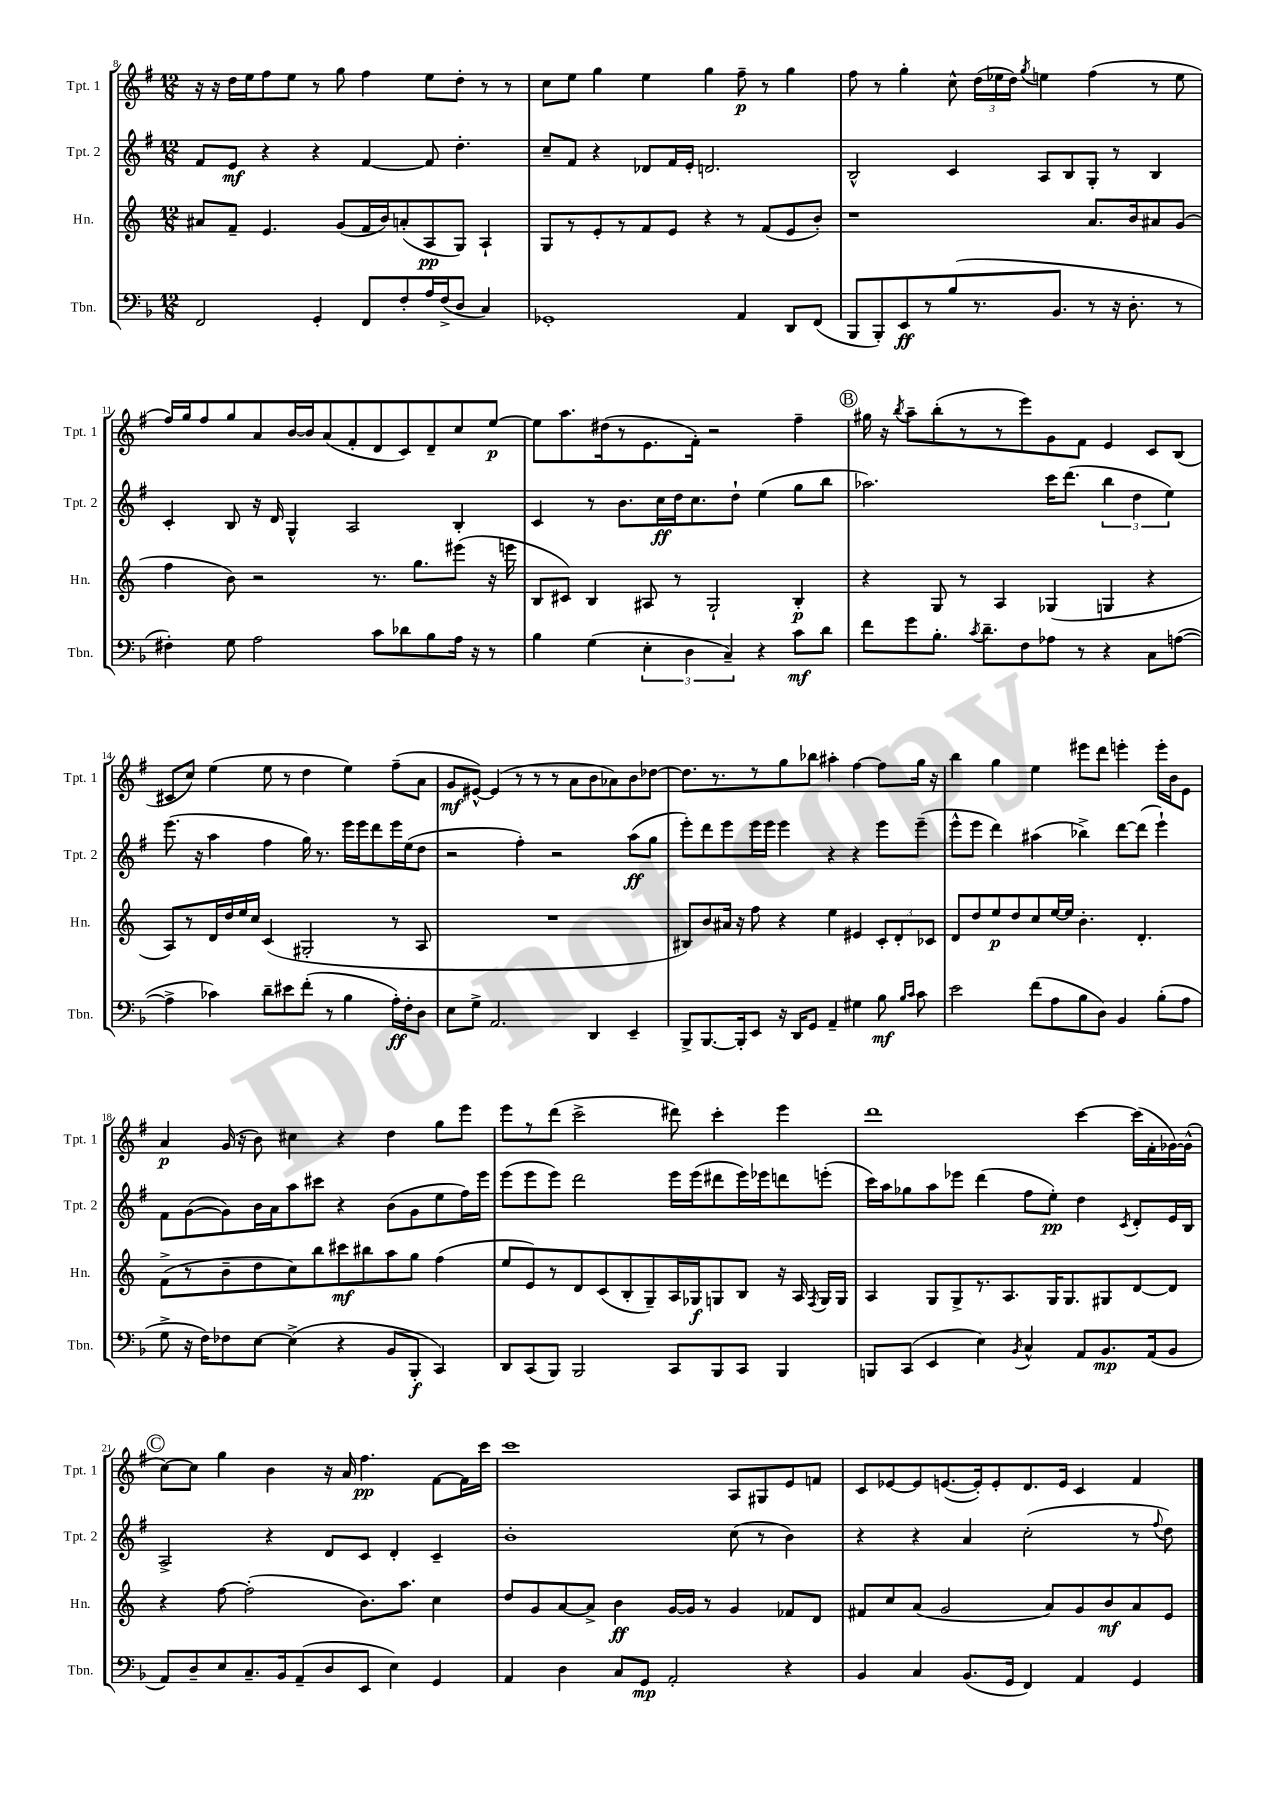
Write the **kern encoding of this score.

**kern	**dynam	**kern	**dynam	**kern	**dynam	**kern	**dynam
*part4	*part4	*part3	*part3	*part2	*part2	*part1	*part1
*staff4	*staff4	*staff3	*staff3	*staff2	*staff2	*staff1	*staff1
*I"Tbn.	*	*I"Hn.	*	*I"Tpt. 2	*	*I"Tpt. 1	*
*I'Tbn.	*	*I'Hn.	*	*I'Tpt. 2	*	*I'Tpt. 1	*
*clefF4	*	*clefG2	*	*clefG2	*	*clefG2	*
*k[b-]	*	*k[]	*	*k[f#]	*	*k[f#]	*
*M12/8	*	*M12/8	*	*M12/8	*	*M12/8	*
=8	=8	=8	=8	=8	=8	=8	=8
2FF/	.	8a#X/L	.	8f#/L	.	16r	.
.	.	.	.	.	.	16r	.
.	.	8f~/J	.	8e/J	mf	16dd\LL	.
.	.	.	.	.	.	16ee\J	.
.	.	4.e/	.	4r	.	8ff#\	.
.	.	.	.	.	.	8ee\J	.
4GG'/	.	.	.	4r	.	8r	.
.	.	(8g/L	.	.	.	8gg\	.
8FF/L	.	16f/L	.	[4f#/	.	4ff#\	.
.	.	16b/J)	.	.	.	.	.
8F'/	.	(8an'/	.	.	.	.	.
16A/L	.	8A/	pp	8f#/]	.	8ee\L	.
(16F^/J	.	.	.	.	.	.	.
8D/J	.	8G/J)	.	4.dd'\	.	8dd'\J	.
4C/)	.	4A`/	.	.	.	8r	.
.	.	.	.	.	.	8r	.
=9	=9	=9	=9	=9	=9	=9	=9
1GG-X'	.	8G/L	.	8cc~/L	.	8cc\L	.
.	.	8r	.	8f#/J	.	8ee\J	.
.	.	8e'/	.	4r	.	4gg\	.
.	.	8r	.	.	.	.	.
.	.	8f/	.	8d-X/L	.	4ee\	.
.	.	8e/J	.	16f#/L	.	.	.
.	.	.	.	16e'/JJ	.	.	.
.	.	4r	.	2.dn/	.	4gg\	.
4AA/	.	8r	.	.	.	8ff#~\	p
.	.	(8f/L	.	.	.	8r	.
8DD/L	.	8e/	.	.	.	4gg\	.
(8FF/J	.	8b'/J)	.	.	.	.	.
=10	=10	=10	=10	=10	=10	=10	=10
8BBB-/L	.	1r	.	2B^^/	.	8ff#\	.
8BBB-'/)	.	.	.	.	.	8r	.
8EE/	ff	.	.	.	.	4gg'\	.
8r	.	.	.	.	.	.	.
(8B-/	.	.	.	4c/	.	8cc^^\	.
8.r	.	.	.	.	.	(24dd\LL	.
.	.	.	.	.	.	24ee-X\	.
.	.	.	.	.	.	24dd\JJ)	.
.	.	.	.	.	.	8qgg/	.
.	.	.	.	8A/L	.	4een\	.
8.BB-/J	.	.	.	.	.	.	.
.	.	.	.	8B/	.	.	.
8r	.	8.a/L	.	8G'/J	.	(4ff#\	.
16r	.	.	.	8r	.	.	.
8.D'\	.	16b/k	.	.	.	.	.
.	.	8a#X/	.	4B/	.	8r	.
8r	.	(8g/J	.	.	.	8ee\	.
!!LO:LB:g=z
=11	=11	=11	=11	=11	=11	=11	=11
4F#X'\)	.	4ff\	.	4c'/	.	16ff#/LL)	.
.	.	.	.	.	.	16gg/J	.
.	.	.	.	.	.	8ff#/	.
8G\	.	8b\)	.	8B/	.	8gg/	.
2A\	.	2r	.	16r	.	8a/	.
.	.	.	.	16d/	.	.	.
.	.	.	.	4G^^/	.	[16b/L	.
.	.	.	.	.	.	16b/J]	.
.	.	.	.	.	.	(8a/	.
.	.	.	.	2A/	.	8f#'/	.
8c\L	.	8.r	.	.	.	8d/	.
8d-X\	.	.	.	.	.	8c/)	.
.	.	8.gg\L	.	.	.	.	.
8B-\	.	.	.	.	.	8d~/	.
16A\Jk	.	(8eee#X\J	.	4B'/	.	8cc/	.
16r	.	.	.	.	.	.	.
8r	.	16r	.	.	.	[8ee/J	p
.	.	16eeen\	.	.	.	.	.
=12	=12	=12	=12	=12	=12	=12	=12
4B-\	.	8B/L	.	4c/	.	8ee\L]	.
.	.	8c#X/J)	.	.	.	8.aa\	.
(4G\	.	4B/	.	8r	.	.	.
.	.	.	.	.	.	(16dd#X\k	.
.	.	.	.	8.b\L	.	8r	.
6E'\	.	8A#X/	.	.	.	8.e\	.
.	.	.	.	16cc\L	ff	.	.
.	.	8r	.	16dd\J	.	.	.
6D\	.	.	.	.	.	.	.
.	.	.	.	8.cc\	.	16f#'\Jk)	.
.	.	2G`/	.	.	.	2r	.
6C~/)	.	.	.	.	.	.	.
.	.	.	.	8dd`\J	.	.	.
4r	.	.	.	(4ee\	.	.	.
8c\L	mf	4B'/	p	8gg\L	.	4ff#~\	.
8d\J	.	.	.	8bb\J	.	.	.
!!LO:REH:place=s1:t=B
=13	=13	=13	=13	=13	=13	=13	=13
8f\L	.	4r	.	2.aa-X\)	.	16gg#X\	.
.	.	.	.	.	.	16r	.
.	.	.	.	.	.	8qbb/	.
8g\	.	.	.	.	.	8aa~\L	.
8.B-'\J	.	8G/	.	.	.	(8bb'\	.
.	.	8r	.	.	.	8r	.
8qc/	.	.	.	.	.	.	.
8.d~\L	.	.	.	.	.	.	.
.	.	4A/	.	.	.	8r	.
8F\	.	.	.	.	.	8eee\)	.
8A-X\J	.	(4G-X/	.	16ccc\KL	.	8g\	.
.	.	.	.	(8.ddd\J	.	.	.
8r	.	.	.	.	.	8f#\J	.
4r	.	4Gn/	.	6bb\	.	4e/	.
.	.	.	.	6dd\	.	.	.
8C\L	.	4r	.	.	.	8c/L	.
.	.	.	.	6ee\)	.	.	.
([8An\J	.	.	.	.	.	(8B/J	.
!!LO:LB:g=z
=14	=14	=14	=14	=14	=14	=14	=14
4A^\]	.	8A/L)	.	(8.eee\	.	8c#X/L	.
.	.	8r	.	.	.	8cc/J)	.
.	.	.	.	16r	.	.	.
4c-X\)	.	16d/L	.	4aa\	.	(4ee\	.
.	.	16dd/	.	.	.	.	.
.	.	16ee/	.	.	.	.	.
.	.	16cc/JJ	.	.	.	.	.
8d~\L	.	(4c/	.	4ff#\	.	8ee\	.
8e#X\	.	.	.	.	.	8r	.
(8f'\J	.	2G#X'/	.	16gg\)	.	4dd\	.
.	.	.	.	8.r	.	.	.
8r	.	.	.	.	.	.	.
4B-\	.	.	.	16eee\LL	.	4ee\)	.
.	.	.	.	16eee\J	.	.	.
.	.	.	.	8ddd\	.	.	.
16A'\LL)	ff	8r	.	16eee\L	.	(8ff#~\L	.
16F'\J	.	.	.	(16ee\J	.	.	.
8D\J	.	8A/	.	8dd\J	.	8a\J	.
=15	=15	=15	=15	=15	=15	=15	=15
8E\L	.	1.r	.	2r	.	8g/L	mf
8G^\J	.	.	.	.	.	[8e#X^^/J)	.
2.AA/	.	.	.	.	.	(4e#/]	.
.	.	.	.	4ff#'\)	.	8r	.
.	.	.	.	.	.	8r	.
.	.	.	.	2r	.	8r	.
.	.	.	.	.	.	8a\L	.
4DD/	.	.	.	.	.	8b\	.
.	.	.	.	.	.	8a-X\)	.
4EE~/	.	.	.	(8aa\L	ff	8b\	.
.	.	.	.	8gg\J	.	[8dd-X\J	.
=16	=16	=16	=16	=16	=16	=16	=16
8BBB-^/L	.	8B#X/L)	.	8eee'\L)	.	8.dd-\L]	.
[8.BBB-/	.	8b/	.	8ddd\	.	.	.
.	.	.	.	.	.	8.r	.
.	.	16a#X/Jk	.	8eee\	.	.	.
16BBB-'/k]	.	16r	.	.	.	.	.
8EE/J	.	8ff\	.	16eee\L	.	8r	.
.	.	.	.	16eee\JJ	.	.	.
16r	.	4r	.	4eee\	.	8gg\	.
16DD/KL	.	.	.	.	.	.	.
8GG/J	.	.	.	.	.	8bb-X\J	.
4AA~/	.	4ee\	.	4r	.	4aa#X'\	.
4G#X\	.	4e#X/	.	4r	.	[4ff#\	.
8B-\	mf	12c'/L	.	8eee\L	.	8ff#\L]	.
.	.	12d'/	.	.	.	.	.
16qqB-/LL	.	.	.	.	.	.	.
16qqc/JJ	.	.	.	.	.	.	.
8c\	.	.	.	(8eee~\J	.	16gg\Jk	.
.	.	12c-X/J	.	.	.	.	.
.	.	.	.	.	.	16r	.
=17	=17	=17	=17	=17	=17	=17	=17
2e\	.	8d/L	.	8eee^^\L	.	4bb\	.
.	.	8dd/	.	8eee\J	.	.	.
.	.	8ee/	p	4ddd\)	.	4gg\	.
.	.	8dd/	.	.	.	.	.
(8f\L	.	8cc/	.	(4aa#X\	.	4ee\	.
8A\	.	[16ee/L	.	.	.	.	.
.	.	16ee/JJ]	.	.	.	.	.
8B-\	.	4.b'\	.	4bb-X^\)	.	8eee#X\L	.
8D\J)	.	.	.	.	.	8ddd\J	.
4BB-/	.	.	.	[8ddd\L	.	4eeen'\	.
.	.	4.d'/	.	(8ddd\J]	.	.	.
(8B-'\L	.	.	.	4eee`\)	.	16eee'\LL	.
.	.	.	.	.	.	16b\J	.
8A\J	.	.	.	.	.	8e\J	.
!!LO:LB:g=z
=18	=18	=18	=18	=18	=18	=18	=18
8G^\	.	(8f^\L	.	8f#\L	.	4a/	p
16r	.	8r	.	([8g\	.	.	.
16F\KL)	.	.	.	.	.	.	.
8F-X\	.	8b~\	.	8g\])	.	(16g/	.
.	.	.	.	.	.	16r	.
[8E\J	.	8dd\	.	16b\L	.	8b\)	.
.	.	.	.	16a\J	.	.	.
(4E^\]	.	8cc\)	.	8aa\	.	4cc#X\	.
.	.	8bb\	.	8ccc#X\J	.	.	.
4r	.	8ccc#X\	mf	4r	.	4r	.
.	.	8bb#X\	.	.	.	.	.
8BB-/L	.	8aa\	.	(8b\L	.	4dd\	.
8BBB-'/J	f	8gg\J	.	8g\	.	.	.
4CC/)	.	(4ff\	.	8ee\	.	8gg\L	.
.	.	.	.	16ff#\L)	.	8eee\J	.
.	.	.	.	16eee\JJ	.	.	.
=19	=19	=19	=19	=19	=19	=19	=19
8DD/L	.	8ee/L	.	(8eee\L	.	8eee\L	.
(8CC/	.	8e/)	.	8eee\	.	8r	.
8BBB-/J)	.	8r	.	8eee\J)	.	(8ddd\J	.
2BBB-/	.	8d/	.	2ddd\	.	2ccc^\	.
.	.	(8c/	.	.	.	.	.
.	.	8B'/	.	.	.	.	.
.	.	8G~/)	.	.	.	.	.
8CC/L	.	16A/L	.	16eee\LL	.	8ddd#X\)	.
.	.	16G-X/J	f	(16eee\J	.	.	.
8BBB-/	.	8Gn/	.	8ddd#X\	.	4ccc'\	.
8CC/J	.	8B/J	.	16eee\L)	.	.	.
.	.	.	.	16eee-X\J	.	.	.
4BBB-/	.	16r	.	8dddn\	.	4eee\	.
.	.	16A/	.	.	.	.	.
.	.	8qF/	.	.	.	.	.
.	.	16G/LL	.	(8eeen'\J	.	.	.
.	.	16G/JJ	.	.	.	.	.
=20	=20	=20	=20	=20	=20	=20	=20
8BBBn/L	.	4A/	.	16ccc\LL)	.	1ddd	.
.	.	.	.	16aa\J	.	.	.
(8CC/J	.	.	.	8gg-X\	.	.	.
4EE/	.	8G/L	.	8aa\	.	.	.
.	.	8G^/	.	8eee-X\J	.	.	.
4E\)	.	8.r	.	(4ddd\	.	.	.
.	.	8.A/	.	.	.	.	.
8qBB-/	.	.	.	.	.	.	.
4C^^/	.	.	.	8ff#\L	.	.	.
.	.	16G/K	.	8ee'\J)	pp	.	.
.	.	8.G/	.	.	.	.	.
8AA/L	.	.	.	4dd\	.	[4ccc\	.
8.BB-/	mp	8G#X/	.	.	.	.	.
.	.	.	.	8qc/	.	.	.
.	.	[8d/	.	8d'/L	.	(16ccc\LL]	.
(16AA/k	.	.	.	.	.	16f#'\	.
8BB-/J	.	8d/J]	.	16e/L	.	[16g-X\)	.
.	.	.	.	16B/JJ	.	(16g-^^\JJ]	.
!!LO:LB:g=z
!!LO:REH:place=s1:t=C
=21	=21	=21	=21	=21	=21	=21	=21
8AA/L)	.	4r	.	2A^/	.	[8cc\L)	.
8D~/	.	.	.	.	.	8cc\J]	.
8E/	.	[8ff\	.	.	.	4gg\	.
8.C~/	.	(2ff'\]	.	.	.	.	.
.	.	.	.	4r	.	4b\	.
16BB-/k	.	.	.	.	.	.	.
(8AA~/	.	.	.	.	.	.	.
8D/	.	.	.	8d/L	.	16r	.
.	.	.	.	.	.	16a/	.
8EE/J	.	8.b\L)	.	8c/J	.	4.ff#\	pp
4E\)	.	.	.	4d'/	.	.	.
.	.	8.aa\J	.	.	.	.	.
4GG/	.	4cc\	.	4c~/	.	[8f#\L	.
.	.	.	.	.	.	16f#\L]	.
.	.	.	.	.	.	16ccc\JJ	.
=22	=22	=22	=22	=22	=22	=22	=22
4AA/	.	8dd/L	.	1b'	.	1ccc	.
.	.	8g/	.	.	.	.	.
4D\	.	[8a/	.	.	.	.	.
.	.	8a^/J]	.	.	.	.	.
8C/L	.	4b\	ff	.	.	.	.
8GG/J	mp	.	.	.	.	.	.
2AA'/	.	[16g/LL	.	.	.	.	.
.	.	16g/JJ]	.	.	.	.	.
.	.	8r	.	.	.	.	.
.	.	4g/	.	(8cc\	.	8A/L	.
.	.	.	.	8r	.	8G#X/	.
4r	.	8f-X/L	.	4b\)	.	8e/	.
.	.	8d/J	.	.	.	8fn/J	.
=23	=23	=23	=23	=23	=23	=23	=23
4BB-/	.	8f#X/L	.	4r	.	8c/L	.
.	.	8cc/	.	.	.	[8e-X/	.
4C/	.	(8a/J	.	4r	.	8e-/]	.
.	.	2g/	.	.	.	([8.en/	.
(8.BB-/L	.	.	.	4a/	.	.	.
.	.	.	.	.	.	16e'/k])	.
.	.	.	.	.	.	8e'/	.
16GG/Jk	.	.	.	.	.	.	.
4FF/)	.	.	.	(2cc'\	.	8.d/	.
.	.	8a/L)	.	.	.	.	.
.	.	.	.	.	.	16e/Jk	.
4AA/	.	8g/	.	.	.	4c/	.
.	.	8b/	mf	.	.	.	.
4GG/	.	8a/	.	8r	.	4f#/	.
.	.	.	.	8qqff#/	.	.	.
.	.	8e/J	.	8dd\)	.	.	.
==	==	==	==	==	==	==	==
*-	*-	*-	*-	*-	*-	*-	*-
